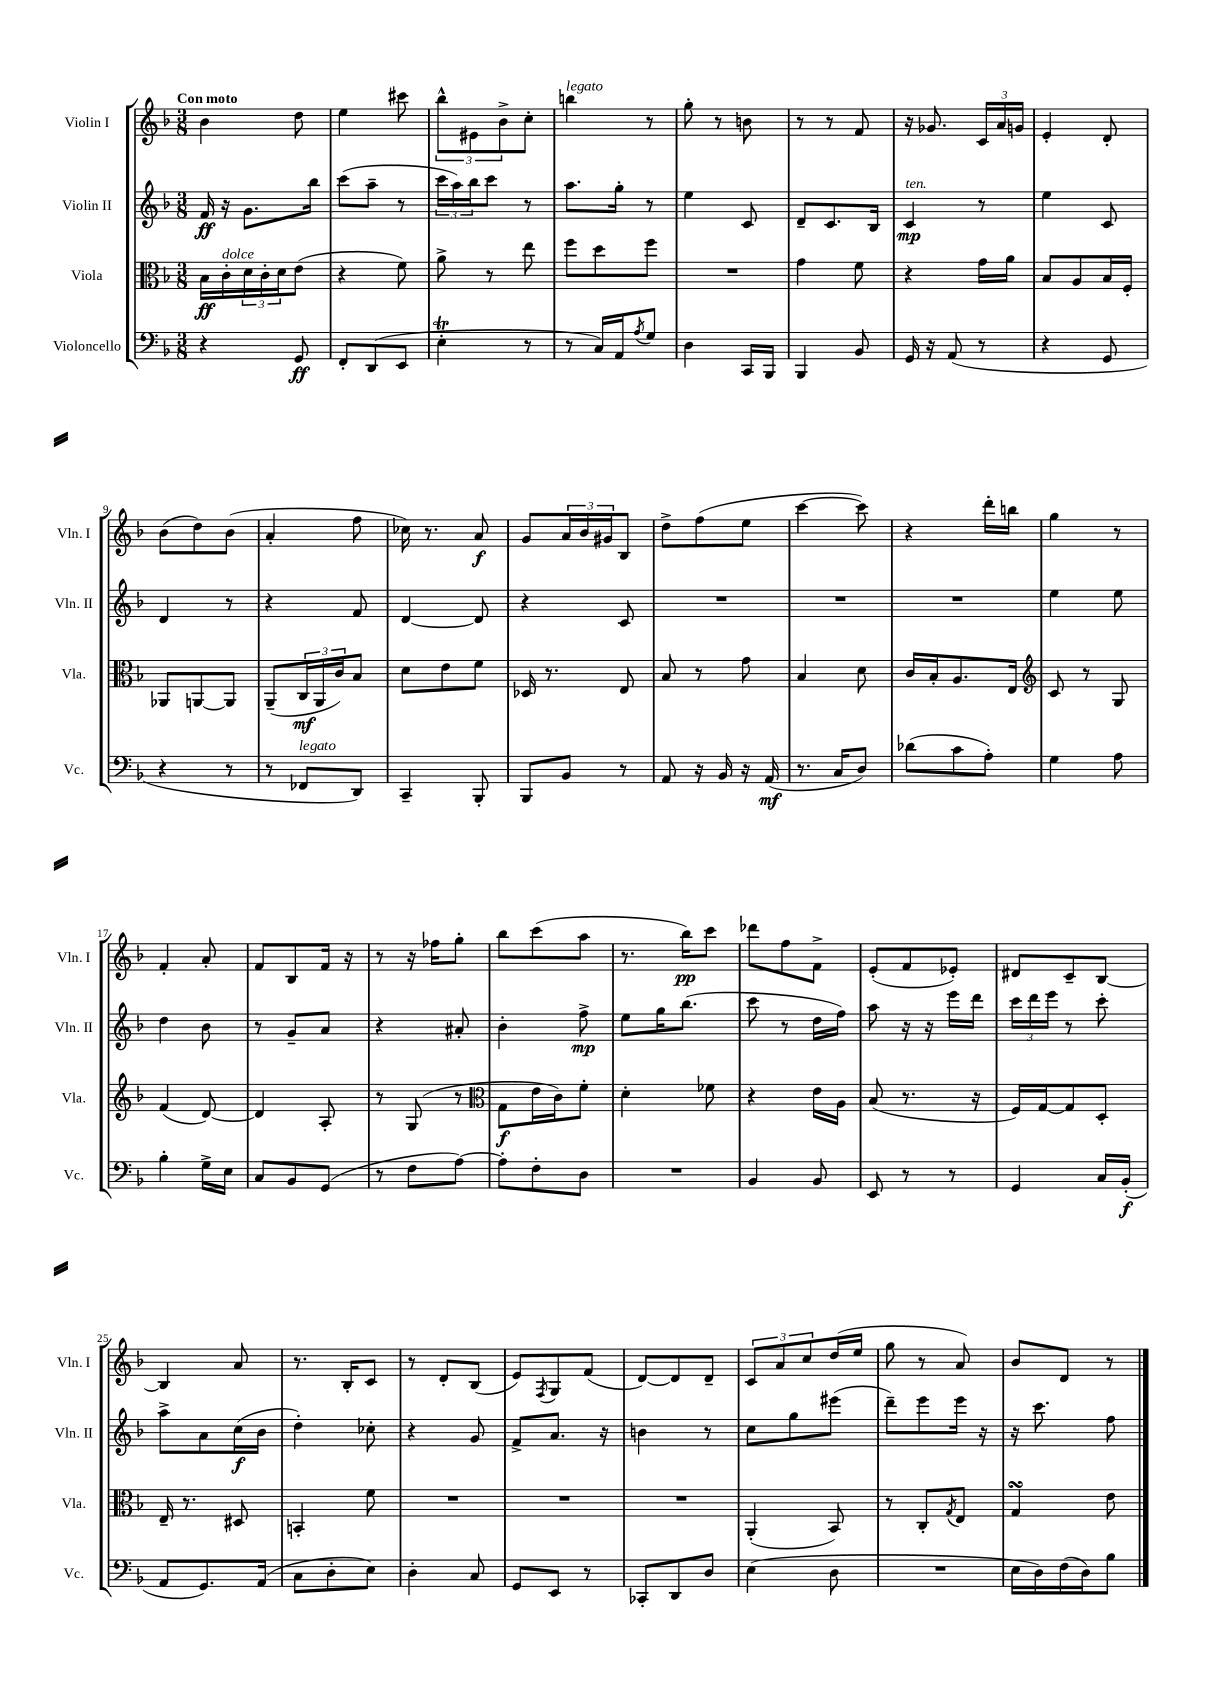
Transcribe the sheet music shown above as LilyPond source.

<<
\new StaffGroup <<
\new Staff = "s0" \with { instrumentName = "Violin I" shortInstrumentName = "Vln. I" } {
    \clef treble \key f \major \numericTimeSignature \time 3/8 \tempo "Con moto"
    bes'4 d''8 |
    e''4 cis'''8 |
    \tuplet 3/2 { bes''8-^ eis'8 bes'8-> } c''8-. |
    b''4^\markup { \italic "legato" } r8 |
    g''8-. r8 b'8 |
    r8 r8 f'8 |
    r16 ges'8. \tuplet 3/2 { c'16 a'16 g'16 } |
    e'4-. d'8-. |
    bes'8( d''8) bes'8( |
    a'4-. f''8 |
    ces''16) r8. a'8\f |
    g'8 \tuplet 3/2 { a'16 bes'16 gis'16 } bes8 |
    d''8-> f''8( e''8 |
    c'''4~ c'''8) |
    r4 d'''16-. b''16 |
    g''4 r8 |
    f'4-. a'8-. |
    f'8 bes8 f'16 r16 |
    r8 r16 fes''16 g''8-. |
    bes''8 c'''8( a''8 |
    r8. bes''16\pp) c'''8 |
    des'''8 f''8 f'8-> |
    e'8-.( f'8 ees'8-.) |
    dis'8 c'8-- bes8~ |
    bes4 a'8 |
    r8. bes16-. c'8 |
    r8 d'8-. bes8( |
    e'8) \acciaccatura { f8 } g8 f'8( |
    d'8~) d'8 d'8-- |
    \tuplet 3/2 { c'8 a'8 c''8 } d''16( e''16 |
    g''8 r8 a'8) |
    bes'8 d'8 r8 \bar "|." |
}
\new Staff = "s1" \with { instrumentName = "Violin II" shortInstrumentName = "Vln. II" } {
    \clef treble \key f \major \numericTimeSignature \time 3/8
    f'16\ff r16 g'8. bes''16 |
    c'''8( a''8-- r8 |
    \tuplet 3/2 { c'''16 a''16) bes''16 } c'''8 r8 |
    a''8. g''16-. r8 |
    e''4 c'8 |
    d'8-- c'8. bes16 |
    c'4\mp^\markup { \italic "ten." } r8 |
    e''4 c'8 |
    d'4 r8 |
    r4 f'8 |
    d'4~ d'8 |
    r4 c'8 |
    R4. |
    R4. |
    R4. |
    e''4 e''8 |
    d''4 bes'8 |
    r8 g'8-- a'8 |
    r4 ais'8-. |
    bes'4-. f''8->\mp |
    e''8 g''16 bes''8.( |
    c'''8 r8 d''16 f''16) |
    a''8 r16 r16 e'''16 d'''16 |
    \tuplet 3/2 { c'''16 d'''16 e'''16 } r8 c'''8-. |
    a''8-> a'8 c''16\f( bes'16 |
    d''4-.) ces''8-. |
    r4 g'8 |
    f'8-> a'8. r16 |
    b'4 r8 |
    c''8 g''8 eis'''8( |
    d'''8--) e'''8 e'''16 r16 |
    r16 c'''8. f''8 \bar "|." |
}
\new Staff = "s2" \with { instrumentName = "Viola" shortInstrumentName = "Vla." } {
    \clef alto \key f \major \numericTimeSignature \time 3/8
    bes16\ff c'16-.^\markup { \italic "dolce" } \tuplet 3/2 { d'16 c'16-. d'16 } e'8( |
    r4 f'8) |
    a'8-> r8 e''8 |
    f''8 d''8 f''8 |
    R4. |
    g'4 f'8 |
    r4 g'16 a'16 |
    bes8 a8 bes16 f16-. |
    aes,8 a,8~ a,8 |
    a,8--( \tuplet 3/2 { c16\mf a,16 c'16) } bes8 |
    d'8 e'8 f'8 |
    des16 r8. e8 |
    bes8 r8 g'8 |
    bes4 d'8 |
    c'16 bes16-. a8. e16 |
    \clef treble c'8 r8 g8 |
    f'4( d'8~) |
    d'4 a8-. |
    r8 g8( r8 |
    \clef alto g8\f e'16 c'16) f'8-. |
    d'4-. fes'8 |
    r4 e'16 a16 |
    bes8( r8. r16 |
    f16) g16~ g8 d8-. |
    e16-- r8. dis8 |
    b,4-. f'8 |
    R4. |
    R4. |
    R4. |
    a,4-.( bes,8) |
    r8 c8-. \acciaccatura { g8 } e8 |
    g4\turn e'8 \bar "|." |
}
\new Staff = "s3" \with { instrumentName = "Violoncello" shortInstrumentName = "Vc." } {
    \clef bass \key f \major \numericTimeSignature \time 3/8
    r4 g,8\ff |
    f,8-. d,8( e,8 |
    e4-.\trill r8 |
    r8 c16) a,16 \acciaccatura { a8 } g8 |
    d4 c,16 bes,,16 |
    bes,,4 bes,8 |
    g,16 r16 a,8( r8 |
    r4 g,8 |
    r4 r8 |
    r8 fes,8^\markup { \italic "legato" } d,8) |
    c,4-- bes,,8-. |
    bes,,8 bes,8 r8 |
    a,8 r16 bes,16 r16 a,16\mf( |
    r8. c16 d8) |
    des'8( c'8 a8-.) |
    g4 a8 |
    bes4-. g16-> e16 |
    c8 bes,8 g,8( |
    r8 f8 a8~) |
    a8-. f8-. d8 |
    R4. |
    bes,4 bes,8 |
    e,8 r8 r8 |
    g,4 c16 bes,16-.\f( |
    a,8 g,8.) a,16( |
    c8 d8-. e8) |
    d4-. c8 |
    g,8 e,8 r8 |
    ces,8-. d,8 d8 |
    e4( d8 |
    R4. |
    e16 d16) f16( d16) bes8 \bar "|." |
}
>>
>>
